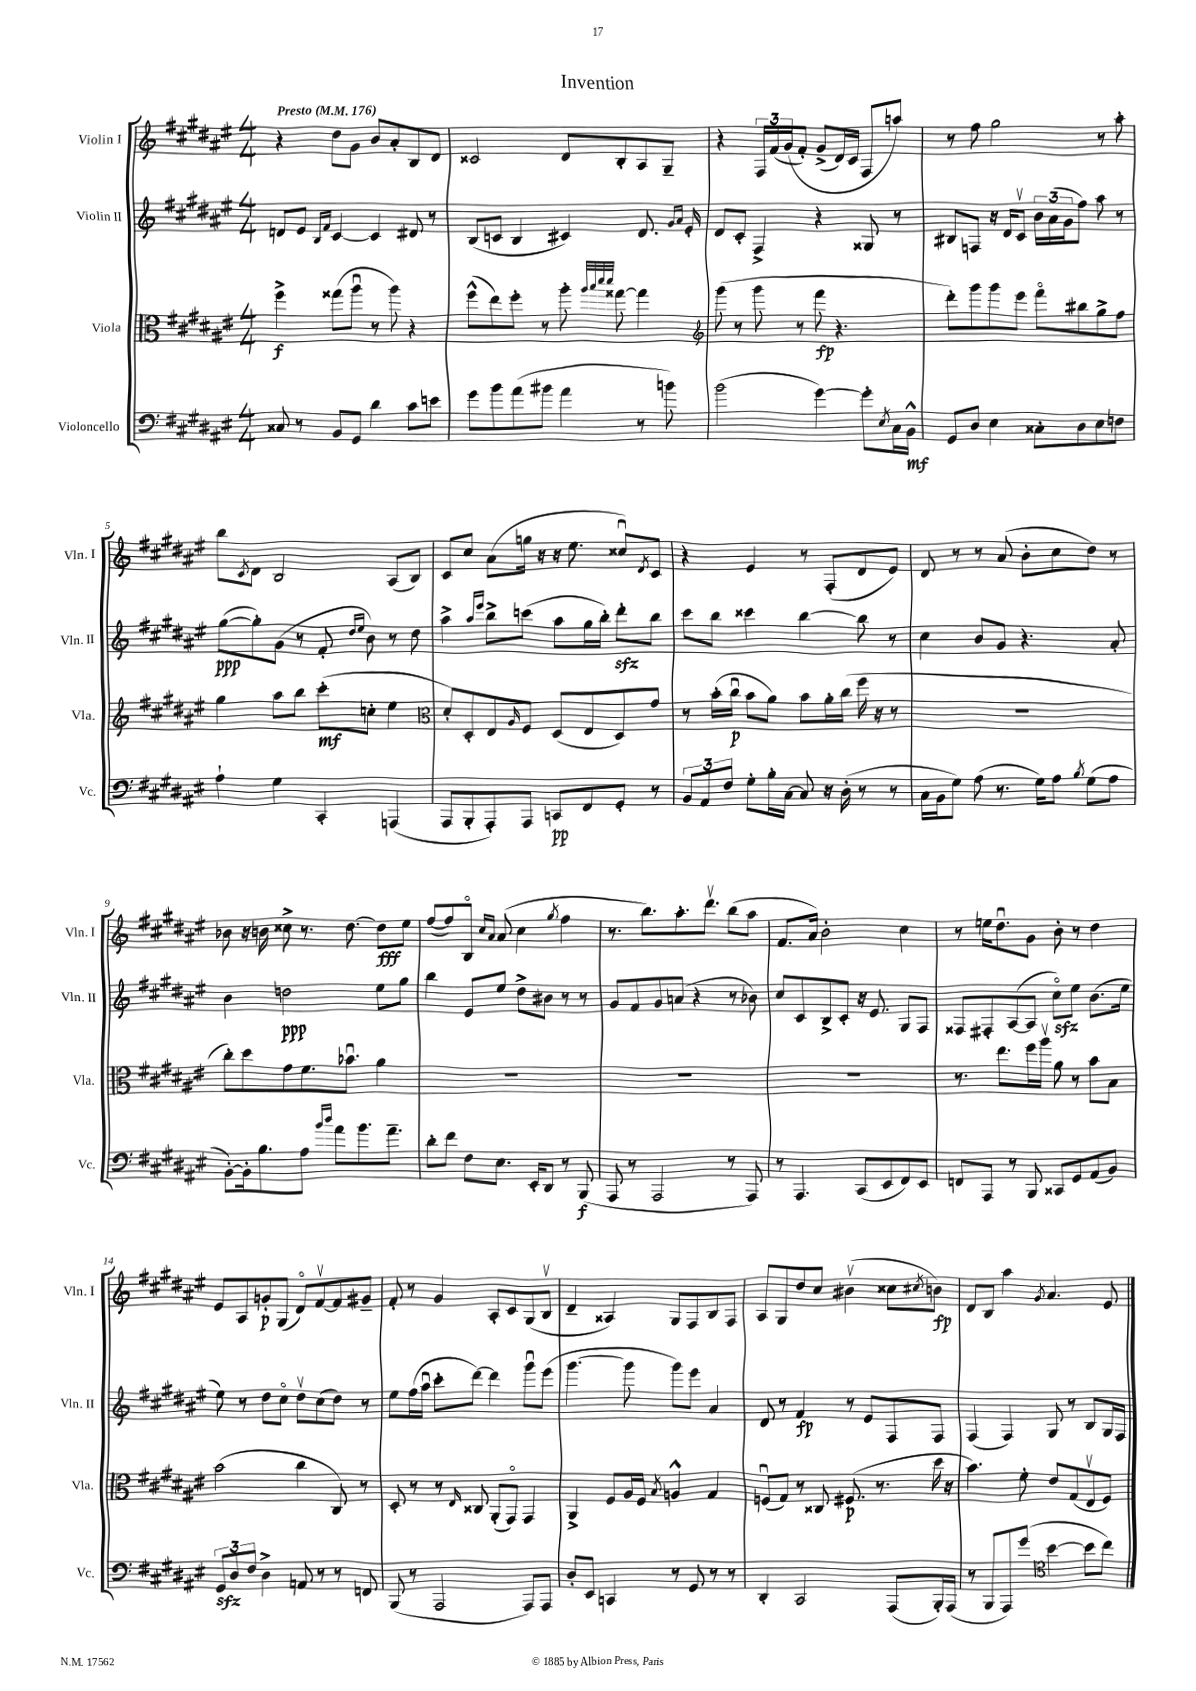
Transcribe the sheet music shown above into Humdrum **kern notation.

**kern	**dynam	**kern	**dynam	**kern	**dynam	**kern	**dynam
*part4	*part4	*part3	*part3	*part2	*part2	*part1	*part1
*staff4	*staff4	*staff3	*staff3	*staff2	*staff2	*staff1	*staff1
*I"Violoncello	*	*I"Viola	*	*I"Violin II	*	*I"Violin I	*
*I'Vc.	*	*I'Vla.	*	*I'Vln. II	*	*I'Vln. I	*
*clefF4	*	*clefC3	*	*clefG2	*	*clefG2	*
*k[f#c#g#d#a#e#]	*	*k[f#c#g#d#a#e#]	*	*k[f#c#g#d#a#e#]	*	*k[f#c#g#d#a#e#]	*
*M4/4	*	*M4/4	*	*M4/4	*	*M4/4	*
*MM176	*	*MM176	*	*MM176	*	*MM176	*
=1	=1	=1	=1	=1	=1	=1	=1
!	!	!	!	!	!	!LO:TX:a:B:t=Presto	!
8C##X/	.	4ff#^\	f	8dn/L	.	4r	.
8r	.	.	.	8e#/J	.	.	.
.	.	.	.	16qqB/LL	.	.	.
.	.	.	.	16qqf#/JJ	.	.	.
8BB/L	.	(8gg##X\L	.	[4c#/	.	8dd#\L	.
8GG#/J	.	8aa#u\J	.	.	.	8g#\J	.
4d#\	.	8r	.	4c#/]	.	8b/L	.
.	.	8aa#\)	.	.	.	8a#'/	.
8c#\L	.	4r	.	8d#X/	.	8B/	.
8en\J	.	.	.	8r	.	8d#/J	.
=2	=2	=2	=2	=2	=2	=2	=2
8g#\L	.	(8ff#^^\L	.	(8B/L	.	2c##X/	.
8b\	.	8ee#\)	.	8cn/J	.	.	.
(8a#\	.	8ff#'\J	.	4B/	.	.	.
8b#X\J	.	8r	.	.	.	.	.
4a#\	.	8aa#'\	.	4c#X/)	.	8d#/L	.
.	.	32qqaa#/LLL	.	.	.	.	.
.	.	32qqbb/	.	.	.	.	.
.	.	32qqddd#/	.	.	.	.	.
.	.	32qqddd#/JJJ	.	.	.	.	.
.	.	[8gg##X\	.	.	.	8B'/	.
8r	.	4gg##\]	.	8.d#/	.	8A#/	.
8bn\)	.	.	.	.	.	8G#~/J	.
.	.	.	.	16qqg#/LL	.	.	.
.	.	.	.	16qqa#/JJ	.	.	.
.	.	.	.	16e#'/	.	.	.
=3	=3	=3	=3	=3	=3	=3	=3
*	*	*clefG2	*	*	*	*	*
(2b\	.	(8ggg#\	.	8d#/L	.	4r	.
.	.	8r	.	8c#'/J	.	.	.
.	.	8ggg#\	.	4F#^/	.	24F#/LL	.
.	.	.	.	.	.	(24f#/	.
.	.	.	.	.	.	(24g#/J	.
.	.	8r	.	.	.	8f#'/J)	.
[4g#\)	.	8fff#\	fp	4r	.	(8g#^/L	.
.	.	4.r	.	.	.	16d#/L)	.
.	.	.	.	.	.	16c#/JJ	.
8g#'\L]	.	.	.	8G##X/	.	8F#/L	.
8qE#/	.	.	.	.	.	.	.
16C#\L	.	.	.	8r	.	8aan/J)	.
16BB^^\JJ	mf	.	.	.	.	.	.
=4	=4	=4	=4	=4	=4	=4	=4
8GG#/L	.	8ddd#'\L)	.	8B#X/L	.	8r	.
8D#/J	.	8ggg#\	.	8Fn/J	.	8ff#\	.
4E#\	.	8ggg#\	.	16r	.	2gg#\	.
.	.	.	.	16d#/KL	.	.	.
.	.	8eee#\J	.	8c#v/J	.	.	.
8C##X'\L	.	8fff#\L	.	24b\LL	.	.	.
.	.	.	.	(24a#\	.	.	.
.	.	.	.	24g#\J	.	.	.
8D#\	.	8bb#X\	.	8ff#\J)	.	.	.
8E#\	.	8gg#^\	.	8aa#\	.	8r	.
8Fn\J	.	8ff#\J	.	8r	.	8aa#'\	.
!!LO:LB:g=z
=5	=5	=5	=5	=5	=5	=5	=5
4A#`\	.	4gg#\	.	([8gg#\L	ppp	8bb\L	.
.	.	.	.	.	.	8qc#/	.
.	.	.	.	8gg#'\])	.	8d#\J	.
4G#\	.	8aa#\L	.	(8g#\J	.	2B/	.
.	.	8bb\J	.	8r	.	.	.
4CC#'/	.	(8ccc#'\L	mf	8f#'/	.	.	.
.	.	.	.	16qqdd#/LL	.	.	.
.	.	.	.	16qqee#/JJ	.	.	.
.	.	8ccn'\J	.	8b\)	.	.	.
(4AAAn/	.	4ee#\	.	8r	.	(8A#/L	.
.	.	.	.	8dd#\	.	8B/J)	.
=6	=6	=6	=6	=6	=6	=6	=6
*	*	*clefC3	*	*	*	*	*
8AAA#/L	.	8d#'/L)	.	4aa#^\	.	8c#/L	.
8BBB'/	.	8D#'/	.	.	.	8cc#/J	.
.	.	.	.	16qqaa#/LL	.	.	.
.	.	.	.	16qqeee#/JJ	.	.	.
8AAA#'/)	.	8E#/	.	8bb^\L	.	(8a#\L	.
.	.	16qqA#/	.	.	.	.	.
8AAA#/J	.	8F#/J	.	(8cccn\J	.	16ggn\Jk	.
.	.	.	.	.	.	16r	.
8CCn/L	pp	(8D#/L	.	8aa#\L	.	16r	.
.	.	.	.	.	.	8.ee#\	.
8FF#/	.	8E#/	.	16gg#\L	.	.	.
.	.	.	.	16bb'\JJ)	.	.	.
8GG#'/J	.	8D#/)	.	8ddd#zz'\L	.	8cc##Xu/L)	.
.	.	.	.	.	.	8qd#/	.
8r	.	8g#/J	.	8bb\J	.	8c#/J	.
=7	=7	=7	=7	=7	=7	=7	=7
12BB/L	.	8r	.	8ccc#\L	.	4r	.
12AA#/	.	.	.	.	.	.	.
.	.	(16b'\LL	.	8bb\J	.	.	.
12F#/J	.	.	.	.	.	.	.
.	.	16cc#u\JJ	p	.	.	.	.
8G#'\L	.	8b\L	.	4ccc##X\	.	4e#/	.
16B'\L	.	8a#\J)	.	.	.	.	.
[16C#\JJ	.	.	.	.	.	.	.
8C#/]	.	8b\L	.	[4bb\	.	8r	.
16r	.	16a#'\L	.	.	.	(8F#'/L	.
(16D#'\	.	(16cc#\JJ	.	.	.	.	.
8r	.	16ff#\	.	8bb\]	.	8d#/	.
.	.	16r	.	.	.	.	.
8r	.	8r	.	8r	.	8e#/J)	.
=8	=8	=8	=8	=8	=8	=8	=8
16C#\LL	.	1r	.	4cc#\	.	8d#/	.
16BB\J	.	.	.	.	.	.	.
8G#\J)	.	.	.	.	.	8r	.
(8A#\	.	.	.	8b/L	.	8r	.
8.r	.	.	.	8g#/J	.	(8a#/	.
.	.	.	.	4.r	.	8b'\L	.
16G#\KL)	.	.	.	.	.	.	.
8A#\J	.	.	.	.	.	8cc#\	.
8qB/	.	.	.	.	.	.	.
(8G#\L	.	.	.	.	.	8dd#\J)	.
8A#\J	.	.	.	8a#'/	.	8r	.
!!LO:LB:g=z
=9	=9	=9	=9	=9	=9	=9	=9
[8BB'\L)	.	8cc#'\L)	.	4b\	.	8b-X\	.
16BB'\k]	.	8dd#\	.	.	.	16r	.
8.B\	.	.	.	.	.	16bn\	.
.	.	8g#\	.	2ddn\	ppp	8cc##X^\	.
8A#\J	.	8.f#\	.	.	.	8.r	.
16qqb/LL	.	.	.	.	.	.	.
16qqdd#/JJ	.	.	.	.	.	.	.
8a#\L	.	.	.	.	.	.	.
.	.	8.b-Xu\J	.	.	.	[8.dd#\	.
8.b\	.	.	.	.	.	.	.
.	.	4a#\	.	8ee#\L	.	8dd#\L]	fff
8.a#~\J	.	.	.	.	.	.	.
.	.	.	.	8gg#\J	.	8ee#\J	.
=10	=10	=10	=10	=10	=10	=10	=10
8d#'\L	.	1r	.	4bb\	.	([8ff#/L	.
8f#\J	.	.	.	.	.	8ff#/])	.
8F#\L	.	.	.	8e#/L	.	8B/J	.
.	.	.	.	.	.	16qqcc#/LL	.
.	.	.	.	.	.	16qqa#/JJ	.
8.E#\J	.	.	.	8ee#/J	.	(8a#/	.
.	.	.	.	8dd#^\L	.	4cc#\	.
16EE#'/KL	.	.	.	.	.	.	.
8DD#/J	.	.	.	8b#X\J	.	.	.
.	.	.	.	.	.	8qgg#/	.
8r	.	.	.	8r	.	4ff#\	.
(8BBB/	f	.	.	8r	.	.	.
=11	=11	=11	=11	=11	=11	=11	=11
8AAA#/	.	1r	.	8g#/L	.	8.r	.
8r	.	.	.	8f#/	.	.	.
.	.	.	.	.	.	8.bb\L)	.
2AAA#/	.	.	.	8g#/	.	.	.
.	.	.	.	(8an/J	.	8.aa#'\	.
.	.	.	.	4r	.	.	.
.	.	.	.	.	.	8.ddd#v\J	.
8r	.	.	.	8r	.	(8bb\L	.
8AAA#/)	.	.	.	8b-X\)	.	8aa#\J	.
=12	=12	=12	=12	=12	=12	=12	=12
8r	.	1r	.	8cc#/L	.	8.f#/L	.
4.AAA#/	.	.	.	8c#/	.	.	.
.	.	.	.	.	.	16a#/Jk)	.
.	.	.	.	8B^/	.	2b'\	.
.	.	.	.	8c#'/J	.	.	.
(8CC#/L	.	.	.	16r	.	.	.
.	.	.	.	8.e#/	.	.	.
8EE#/	.	.	.	.	.	.	.
8FF#/)	.	.	.	8G#/L	.	4cc#\	.
8EE#/J	.	.	.	8F#/J	.	.	.
=13	=13	=13	=13	=13	=13	=13	=13
8FFn/L	.	8.r	.	8F##X/L	.	8r	.
8AAA#/J	.	.	.	8F#X'/	.	16een\KL	.
.	.	8.ee#\L	.	.	.	8.dd#u\	.
8r	.	.	.	([8A#/	.	.	.
8BBB/	.	16ff#\L	.	8A#/J]	.	8g#\J	.
.	.	16aa#v\JJ	.	.	.	.	.
8CC##X/L	.	8a#\	.	8cc#zz\L)	.	8b'\	.
8GG#/	.	8r	.	8ee#\J	.	8r	.
(8AA#/	.	8b\L	.	(8.b\L	.	4dd#\	.
8BB/J)	.	8B\J	.	.	.	.	.
.	.	.	.	16ee#\Jk	.	.	.
!!LO:LB:g=z
=14	=14	=14	=14	=14	=14	=14	=14
12GG#zz/L	.	(2b\	.	8ee#\)	.	8e#/L	.
12D#/	.	.	.	.	.	.	.
.	.	.	.	8r	.	8A#/	.
12F#/J	.	.	.	.	.	.	.
4D#^\	.	.	.	8dd#\L	.	8gn'/	p
.	.	.	.	8cc#\J	.	(8G#/J	.
8AAn/	.	4cc#\	.	8dd#v\L	.	8d#/L)	.
8r	.	.	.	(8cc#\	.	[8f#v/	.
8r	.	8C#/)	.	8dd#\J)	.	8f#/]	.
8FFn/	.	8r	.	8r	.	8g#X~/J	.
=15	=15	=15	=15	=15	=15	=15	=15
(8BBB/	.	8D#'/	.	8ee#\L	.	8f#'/	.
8r	.	8r	.	(16ff#\L	.	8r	.
.	.	.	.	16aa#u\JJ	.	.	.
2AAA#/	.	8r	.	8ccc#'\L	.	4g#/	.
.	.	16qqE#/	.	.	.	.	.
.	.	8C##X/	.	[8ddd#\J)	.	.	.
.	.	(8AA#'/L	.	4ddd#\]	.	8A#'/L	.
.	.	8GG#/J)	.	.	.	8c#/	.
8AAA#/L)	.	4GG#/	.	8ggg#u\L	.	(8G#/	.
8AAA#/J	.	.	.	(8eee#\J	.	8Bv/J	.
=16	=16	=16	=16	=16	=16	=16	=16
8D#'/L	.	4AA#^/	.	[4.ggg#\	.	4d#~/	.
8EE#/J	.	.	.	.	.	.	.
4CCn/	.	8F#/L	.	.	.	4A##X/)	.
.	.	16A#/L	.	8ggg#\]	.	.	.
.	.	16F#/JJ	.	.	.	.	.
.	.	8qB/	.	.	.	.	.
8r	.	4An^^/	.	8ggg#\L)	.	8G#/L	.
8GG#/	.	.	.	8eee#\J	.	8F#/	.
8r	.	4G#/	.	4a#/	.	8B/	.
8r	.	.	.	.	.	8F#/J	.
=17	=17	=17	=17	=17	=17	=17	=17
4DD#'/	.	(8Fnu/L	.	8d#/	.	8A#/L	.
.	.	8G#/J)	.	8r	.	8G#/	.
2CC#/	.	8r	.	4f#/	fp	8dd#/	.
.	.	8C##X/	.	.	.	8cc#/J	.
.	.	(8.F#X/	p	8r	.	(4b#Xv\	.
.	.	.	.	8e#/L	.	.	.
.	.	8.r	.	.	.	.	.
(8AAA#/L	.	.	.	8F#/	.	8cc##X\L	.
.	.	.	.	.	.	8qcc#X/	.
16BBB'/L)	.	16dd#\	.	8F#/J	.	8bn\J)	fp
(16AAA#/JJ	.	16r	.	.	.	.	.
=18	=18	=18	=18	=18	=18	=18	=18
8r	.	4.b\)	.	(4F#/	.	8d#/L	.
8BBB/L	.	.	.	.	.	8B/J	.
8AAA#/)	.	.	.	4F#/)	.	4aa#\	.
(8g#/J	.	8f#'\	.	.	.	.	.
*clefC4	*	*	*	*	*	*	*
.	.	.	.	.	.	8qg#/	.
[4b\	.	8e#/L	.	8G#/	.	4.a#/	.
.	.	(8G#/	.	8r	.	.	.
8b\L]	.	8E#v/	.	8B/L	.	.	.
8cc#\J)	.	8F#/J)	.	16G#/L	.	8e#/	.
.	.	.	.	16F#/JJ	.	.	.
==	==	==	==	==	==	==	==
*-	*-	*-	*-	*-	*-	*-	*-
